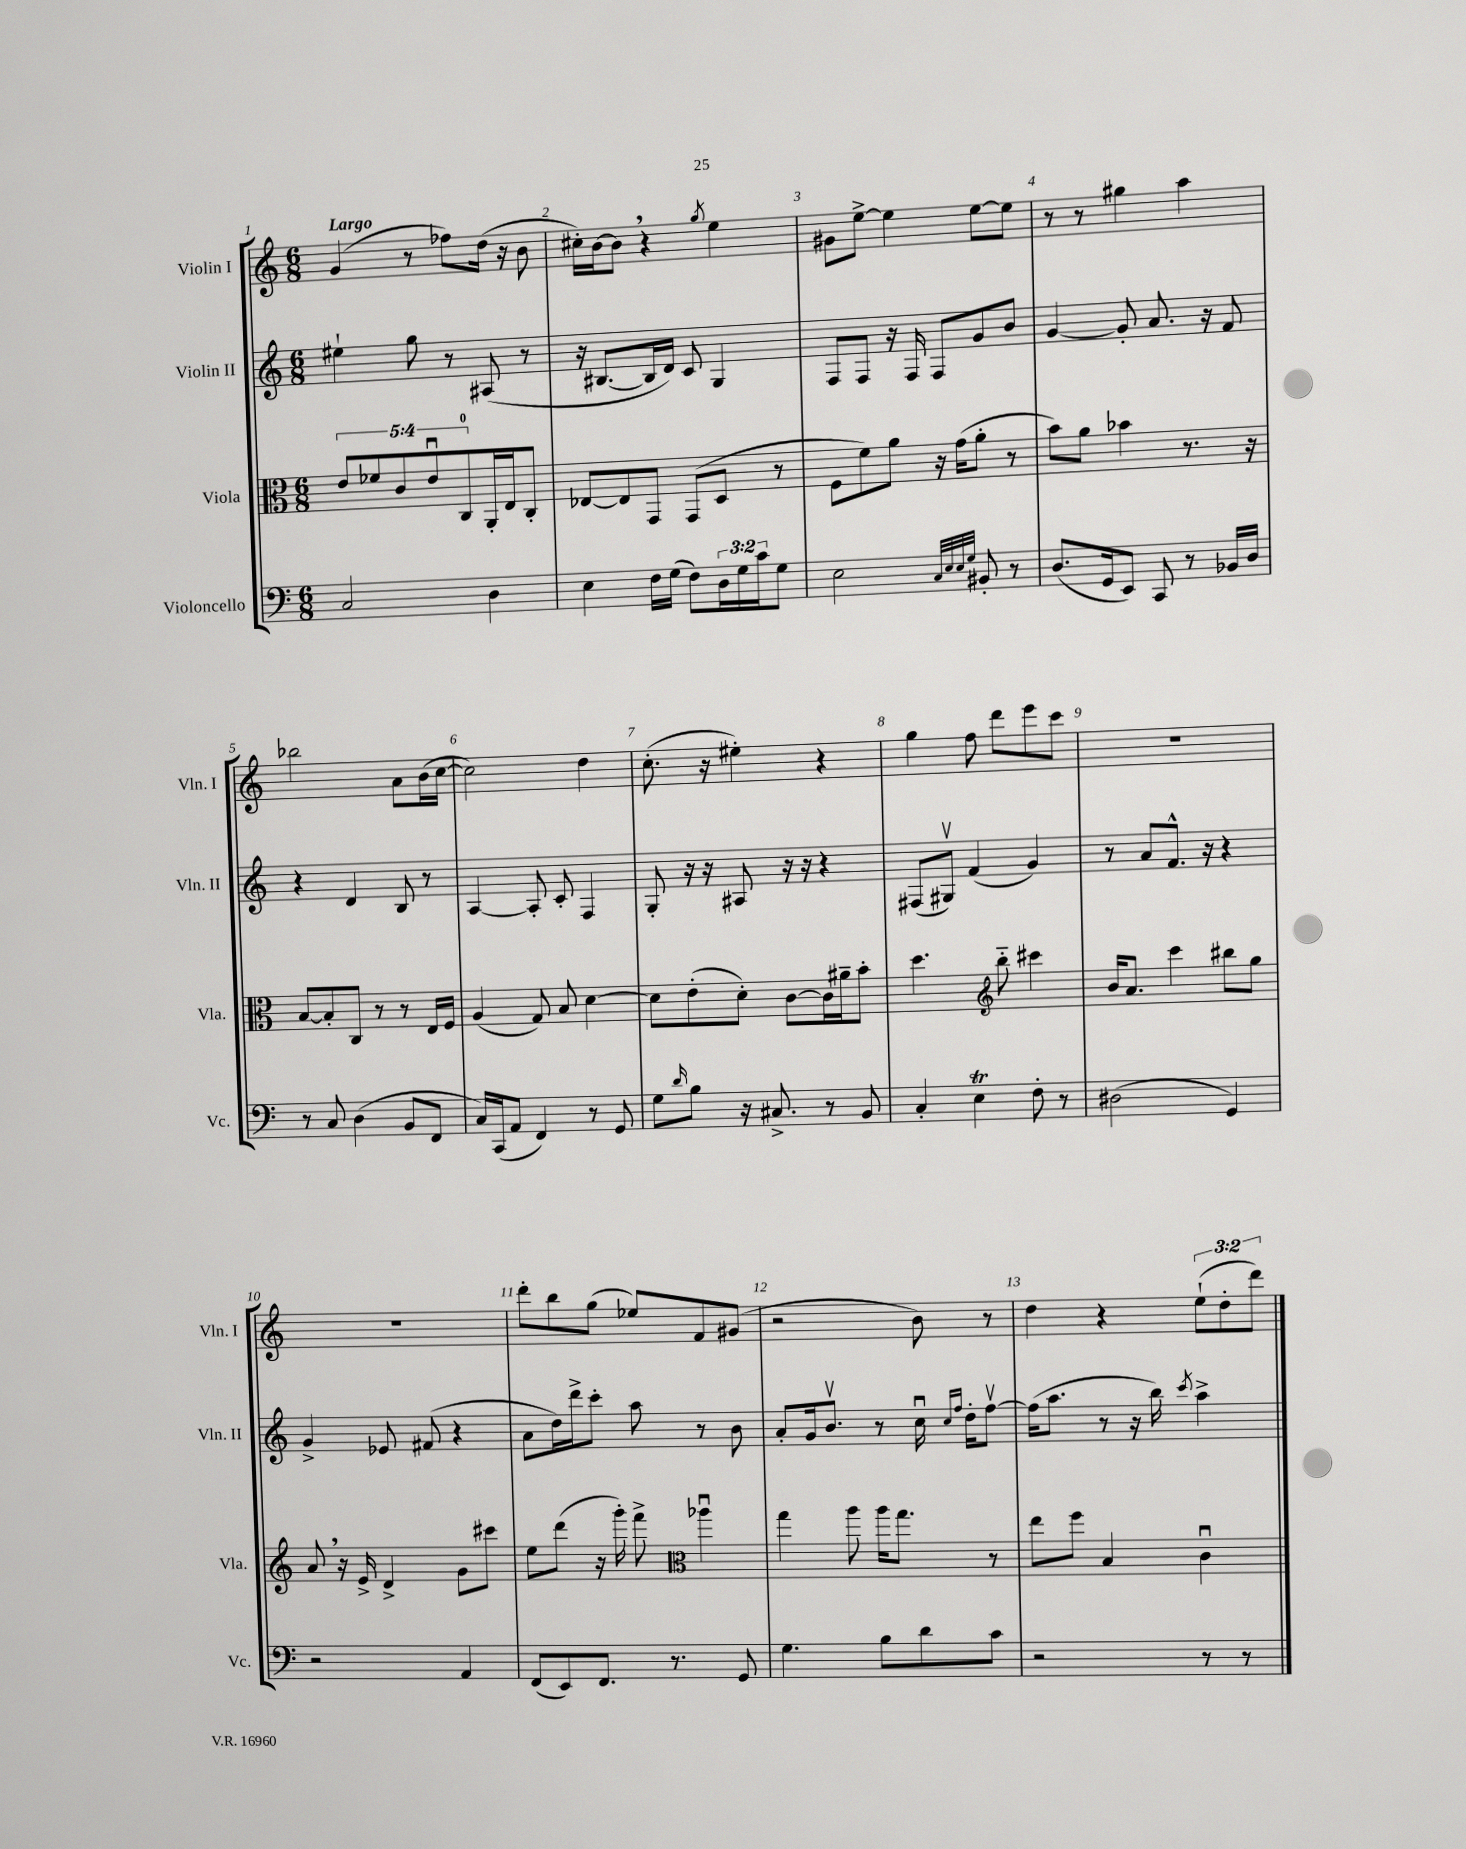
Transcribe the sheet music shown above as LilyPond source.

<<
\new StaffGroup <<
\new Staff = "s0" \with { instrumentName = "Violin I" shortInstrumentName = "Vln. I" } {
    \clef treble \key c \major \numericTimeSignature \time 6/8 \override Staff.TupletNumber.text = #tuplet-number::calc-fraction-text \tempo "Largo"
    g'4( r8 fes''8) d''16( r16 b'8 |
    cis''16-.) b'16~ b'8 \breathe r4 \acciaccatura { g''8 } e''4 |
    gis'8 e''8~-> e''4 e''8~ e''8 |
    r8 r8 gis''4 a''4 |
    bes''2 a'8 b'16( c''16~ |
    c''2) d''4 |
    c''8.-.( r16 eis''4-.) r4 |
    g''4 f''8 d'''8 e'''8 c'''8 |
    R2. |
    R2. |
    d'''8-. b''8 g''8( ees''8) f'8 gis'8( |
    r2 b'8) r8 |
    d''4 r4 \tuplet 3/2 { e''8-!( d''8-. d'''8) } \bar "|." |
}
\new Staff = "s1" \with { instrumentName = "Violin II" shortInstrumentName = "Vln. II" } {
    \clef treble \key c \major \numericTimeSignature \time 6/8
    eis''4-! g''8 r8 ais8( r8 |
    r16 bis8.~ bis16 d'16) c'8 g4 |
    f8 f8 r16 f16 f8 g'8 b'8 |
    g'4~ g'8-. a'8. r16 f'8 |
    r4 d'4 b8 r8 |
    a4~ a8-. c'8-. f4 |
    g8-. r16 r16 ais8 r16 r16 r4 |
    fis8( gis8\upbow) f'4( g'4) |
    r8 a'8 f'8.-^ r16 r4 |
    g'4-> ees'8 fis'8( r4 |
    a'8 d''16) d'''16-> c'''8-. a''8 r8 b'8 |
    a'8-. g'16 b'8.\upbow r8 c''16\downbow \grace { c''16 f''16 } d''16-. f''8~\upbow |
    f''16( a''8. r8 r16 b''16) \acciaccatura { c'''8 } a''4-> \bar "|." |
}
\new Staff = "s2" \with { instrumentName = "Viola" shortInstrumentName = "Vla." } {
    \clef alto \key c \major \numericTimeSignature \time 6/8 \override Staff.TupletNumber.text = #tuplet-number::calc-fraction-text
    \tuplet 5/4 { e'8 fes'8 c'8 e'8\downbow c8-0 } a,16-. e16 c8-. |
    ees8~ ees8 g,8 g,8( d8 r8 |
    f8 f'8) a'8 r16 g'16( a'8-. r8 |
    b'8) a'8 bes'4 r8. r16 |
    b8~ b8-. c8 r8 r8 e16 f16 |
    a4( g8) b8 d'4~ |
    d'8 e'8-.( d'8-.) c'8~ c'16 ais'16-- b'8-. |
    d''4. \clef treble b''8-_ cis'''4 |
    b'16 a'8. c'''4 bis''8 g''8 |
    a'8 \breathe r16 e'16-> d'4-> g'8 cis'''8 |
    e''8 d'''8( r16 g'''16-.) f'''8-> \clef alto aes''4\downbow |
    g''4 a''8 a''16 g''8. r8 |
    e''8 f''8 b4 c'4\downbow \bar "|." |
}
\new Staff = "s3" \with { instrumentName = "Violoncello" shortInstrumentName = "Vc." } {
    \clef bass \key c \major \numericTimeSignature \time 6/8 \override Staff.TupletNumber.text = #tuplet-number::calc-fraction-text
    c2 d4 |
    e4 f16 g16( f8) \tuplet 3/2 { d16 g16 c'16 } g8 |
    e2 \grace { c32 e32 e32 g32 } bis,8-. r8 |
    d8.( g,16 e,8) c,8 r8 bes,16 d16 |
    r8 c8 d4( b,8 f,8 |
    c16) c,16( a,8 f,4) r8 g,8 |
    g8 \grace { d'16 } b8 r16 cis8.-> r8 b,8 |
    c4-. e4\trill f8-. r8 |
    dis2( g,4) |
    r2 a,4 |
    f,8( e,8) f,8. r8. g,8 |
    g4. b8 d'8 c'8 |
    r2 r8 r8 \bar "|." |
}
>>
>>
\layout { \context { \Score \override BarNumber.break-visibility = ##(#f #t #t) barNumberVisibility = #all-bar-numbers-visible } }
